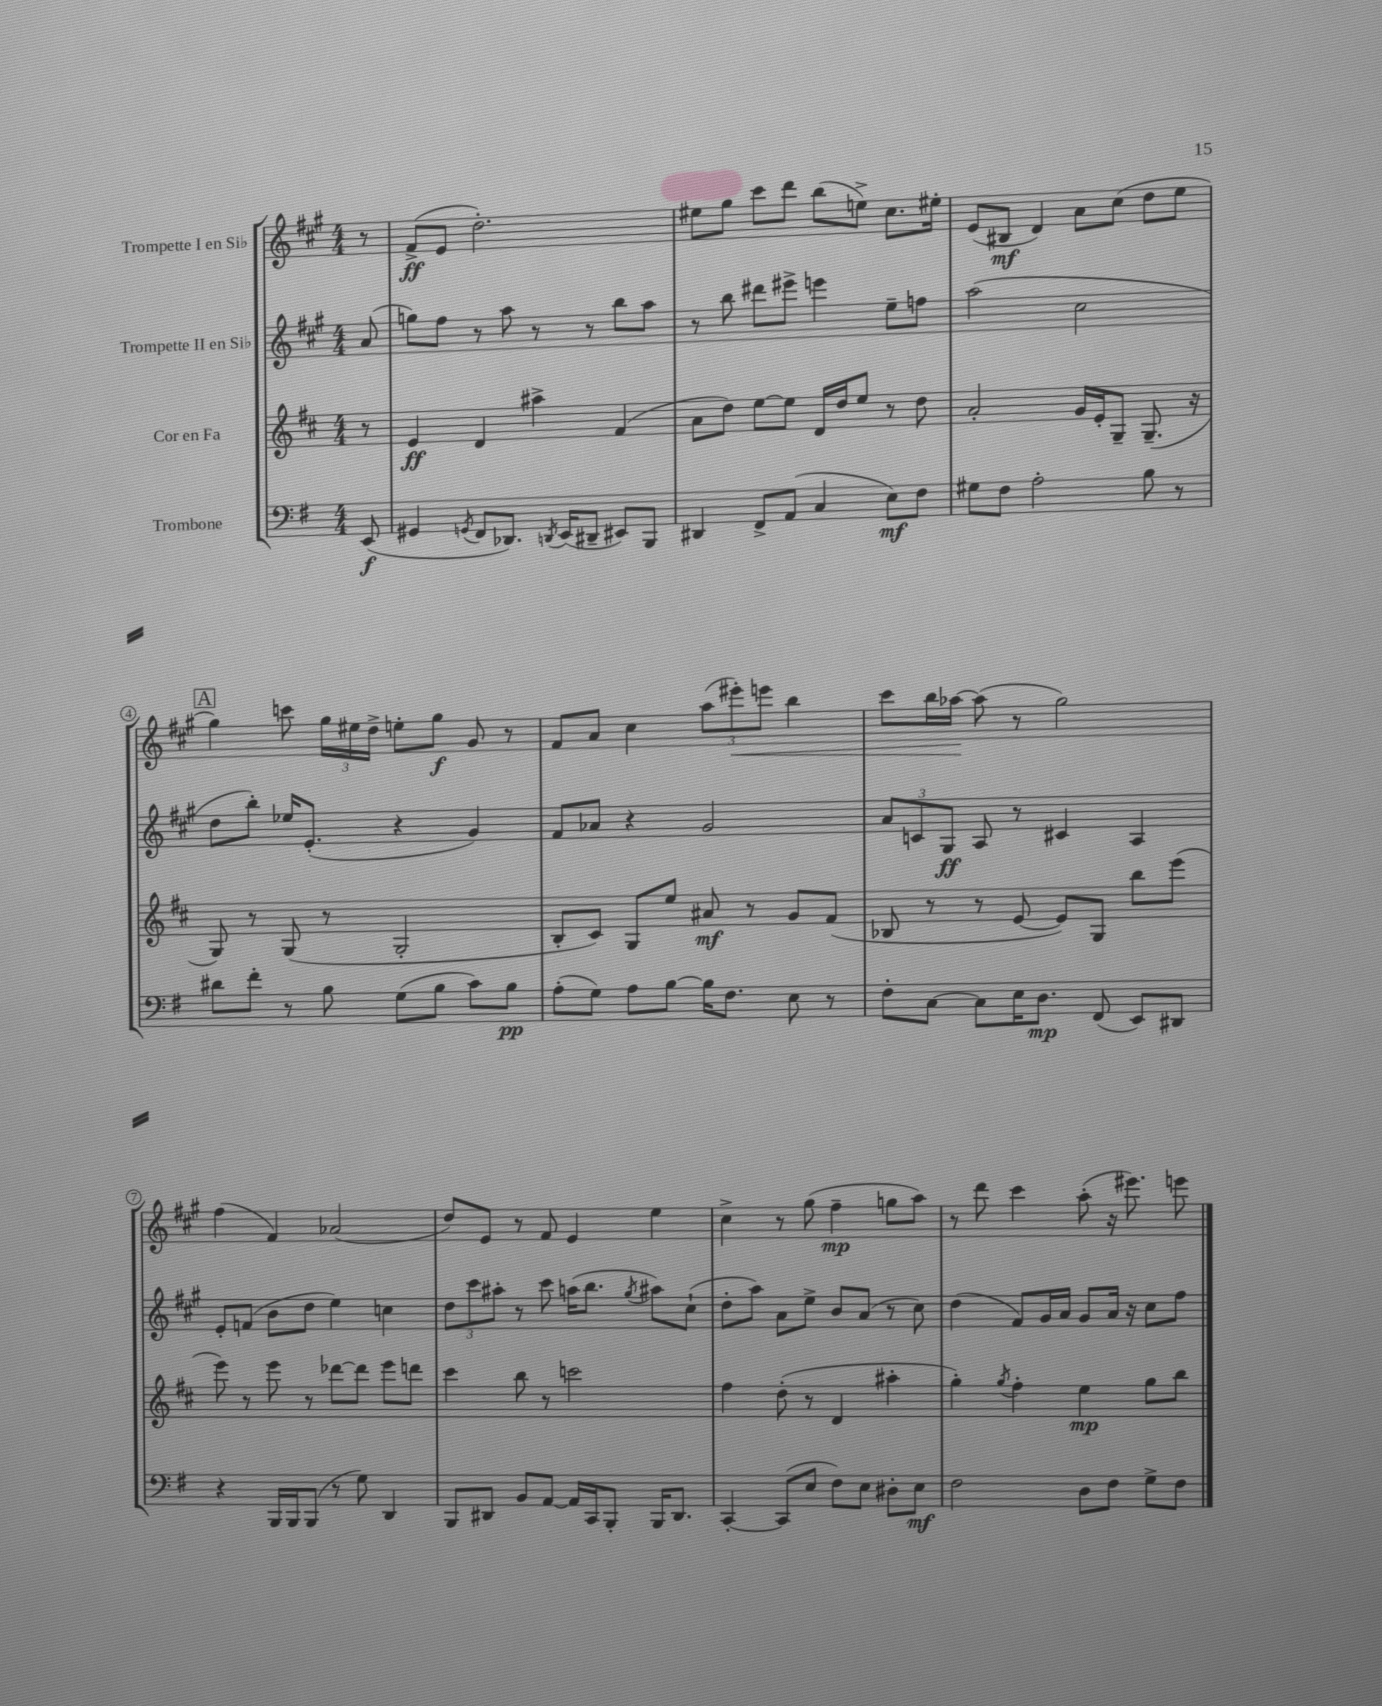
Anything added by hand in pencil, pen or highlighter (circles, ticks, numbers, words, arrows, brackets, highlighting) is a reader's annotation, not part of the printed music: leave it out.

**kern	**dynam	**kern	**dynam	**kern	**dynam	**kern	**dynam
*part4	*part4	*part3	*part3	*part2	*part2	*part1	*part1
*staff4	*staff4	*staff3	*staff3	*staff2	*staff2	*staff1	*staff1
*I"Trombone	*	*I"Cor en Fa	*	*I"Trompette II en Si♭	*	*I"Trompette I en Si♭	*
*clefF4	*	*clefG2	*	*clefG2	*	*clefG2	*
*k[f#]	*	*k[f#c#]	*	*k[f#c#g#]	*	*k[f#c#g#]	*
*M4/4	*	*M4/4	*	*M4/4	*	*M4/4	*
=	=	=	=	=	=	=	=
(8EE/	f	8r	.	(8a/	.	8r	.
=1	=1	=1	=1	=1	=1	=1	=1
4GG#X/	.	4e/	ff	8ggn\L)	.	(8f#^/L	ff
.	.	.	.	8ff#\J	.	8e/J	.
8qGGn/	.	.	.	.	.	.	.
8FF#/L	.	4d/	.	8r	.	2.dd'\)	.
8.DD-X/J)	.	.	.	8aa\	.	.	.
.	.	4aa#X^\	.	8r	.	.	.
8qDDn/	.	.	.	.	.	.	.
(16EE/KL	.	.	.	.	.	.	.
8DD#X~/J	.	.	.	8r	.	.	.
8EE#X/L)	.	(4f#/	.	8bb\L	.	.	.
8BBB/J	.	.	.	8aa\J	.	.	.
=2	=2	=2	=2	=2	=2	=2	=2
4DD#X/	.	8a\L	.	8r	.	8ee#X\L	.
.	.	8dd\J)	.	8bb\	.	8gg#\J	.
8FF#^/L	.	[8ee\L	.	8ddd#X\L	.	8ccc#\L	.
(8AA/J	.	8ee\J]	.	8eee#X^\J	.	8ddd\J	.
4C/	.	16d/LL	.	4eeen\	.	(8bb\L	.
.	.	16dd/J	.	.	.	.	.
.	.	8ee/J	.	.	.	8een^\J)	.
8E\L)	mf	8r	.	8ee~\L	.	8.cc#\L	.
8F#\J	.	8dd\	.	8ffn\J	.	.	.
.	.	.	.	.	.	16ee#X'\Jk	.
=3	=3	=3	=3	=3	=3	=3	=3
8G#X\L	.	2a'/	.	(2aa\	.	(8e/L	.
8F#\J	.	.	.	.	.	8B#X/J	mf
2A'\	.	.	.	.	.	4d/)	.
.	.	16g/LL	.	2cc#\	.	8a\L	.
.	.	16e'/J	.	.	.	.	.
.	.	8G~/J	.	.	.	(8cc#\J	.
8B\	.	(8.G~/	.	.	.	8dd\L	.
8r	.	.	.	.	.	8ee\J	.
.	.	16r	.	.	.	.	.
!!LO:LB:g=z
!!LO:REH:place=s1:t=A
=4	=4	=4	=4	=4	=4	=4	=4
8d#X\L	.	8G/)	.	8dd\L	.	4gg#\)	.
8f#'\J	.	8r	.	8bb'\J)	.	.	.
8r	.	(8G/	.	16ee-X/KL	.	8cccn\	.
.	.	.	.	(8.e'/J	.	.	.
8B\	.	8r	.	.	.	24gg#\LL	.
.	.	.	.	.	.	24ee#X\	.
.	.	.	.	.	.	24dd^\JJ	.
(8G\L	.	2G'/	.	4r	.	8een'\L	.
8B\J	.	.	.	.	.	8gg#\J	f
8c\L)	.	.	.	4g#/)	.	8g#/	.
8B\J	pp	.	.	.	.	8r	.
=5	=5	=5	=5	=5	=5	=5	=5
(8A'\L	.	8B'/L	.	8f#/L	.	8f#/L	.
8G\J)	.	8c#/J)	.	8a-X/J	.	8a/J	.
8A\L	.	8G/L	.	4r	.	4cc#\	.
[8B\J	.	8ee/J	.	.	.	.	.
16B\KL]	.	8a#X/	mf	2g#/	.	(12aa\L	.
8.F#\J	.	.	.	.	.	.	.
!	!	!	!	!	!	!	!LO:HP:b
.	.	.	.	.	.	12eee#X'\)	<
.	.	8r	.	.	.	.	.
.	.	.	.	.	.	12eeen\J	.
8E\	.	8g/L	.	.	.	4bb\	.
8r	.	(8f#/J	.	.	.	.	.
=6	=6	=6	=6	=6	=6	=6	=6
8F#'\L	.	8B-X/	.	12a/L	.	8ccc#\L	.
.	.	.	.	12cn/	.	.	.
[8C\J	.	8r	.	.	.	16bb\L	.
.	.	.	.	12G#/J	ff	.	.
.	.	.	.	.	.	[16aa-X\JJ	.
8C\L]	.	8r	.	8A/	.	(8aa-\]	[
16E\K	.	[8e/	.	8r	.	8r	.
8.D\J	mp	.	.	.	.	.	.
.	.	8e/L])	.	4c#X/	.	2gg#\)	.
(8FF#/	.	8G/J	.	.	.	.	.
8EE/L)	.	8bb\L	.	4A/	.	.	.
8DD#X/J	.	(8eee\J	.	.	.	.	.
!!LO:LB:g=z
=7	=7	=7	=7	=7	=7	=7	=7
4r	.	8eee\)	.	8e'/L	.	(4ff#\	.
.	.	8r	.	(8fn/J	.	.	.
16BBB/LL	.	8eee\	.	8b\L	.	4f#/)	.
16BBB/J	.	.	.	.	.	.	.
(8BBB/J	.	8r	.	8dd\J	.	.	.
8r	.	[8ddd-X\L	.	4ee\)	.	(2a-X/	.
8G\)	.	8ddd-\J]	.	.	.	.	.
4DD/	.	8eee\L	.	4ccn\	.	.	.
.	.	8dddn\J	.	.	.	.	.
=8	=8	=8	=8	=8	=8	=8	=8
8BBB/L	.	4ccc#\	.	12dd\L	.	8dd/L)	.
.	.	.	.	12ccc#\	.	.	.
8DD#X/J	.	.	.	.	.	8e/J	.
.	.	.	.	12aa#X'\J	.	.	.
8BB/L	.	8bb\	.	8r	.	8r	.
[8AA/J	.	8r	.	8ccc#\	.	8f#/	.
16AA/LL]	.	2cccn\	.	(16aan\KL	.	4e/	.
16CC/J	.	.	.	8.bb\J	.	.	.
8BBB'/J	.	.	.	.	.	.	.
.	.	.	.	8qgg#/	.	.	.
16BBB/KL	.	.	.	8aa#X\L)	.	4ee\	.
8.DD#/J	.	.	.	.	.	.	.
.	.	.	.	(8cc#`\J	.	.	.
=9	=9	=9	=9	=9	=9	=9	=9
[4CC'/	.	4ff#\	.	8dd'\L	.	4cc#^\	.
.	.	.	.	8aa\J)	.	.	.
(8CC/L]	.	(8dd'\	.	8a\L	.	8r	.
8E/J	.	8r	.	8ee^\J	.	(8gg#\	.
8F#\L)	.	4d/	.	8b/L	.	4ff#~\	mp
8E\J	.	.	.	(8a/J	.	.	.
8D#X'\L	.	4aa#X'\	.	8r	.	8ggn\L	.
8E\J	mf	.	.	8cc#\)	.	8aa\J)	.
=10	=10	=10	=10	=10	=10	=10	=10
2F#\	.	4gg'\)	.	(4dd\	.	8r	.
.	.	.	.	.	.	8ddd\	.
.	.	8qgg/	.	.	.	.	.
.	.	4ff#'\	.	8f#/L)	.	4ccc#\	.
.	.	.	.	16g#/L	.	.	.
.	.	.	.	16a/JJ	.	.	.
8D\L	.	4ee\	mp	8g#/L	.	(8aa'\	.
8F#\J	.	.	.	16a/Jk	.	16r	.
.	.	.	.	16r	.	8.eee#X\)	.
8G^\L	.	8gg\L	.	8cc#\L	.	.	.
8F#\J	.	8bb\J	.	8ff#\J	.	8eeen\	.
==	==	==	==	==	==	==	==
*-	*-	*-	*-	*-	*-	*-	*-
